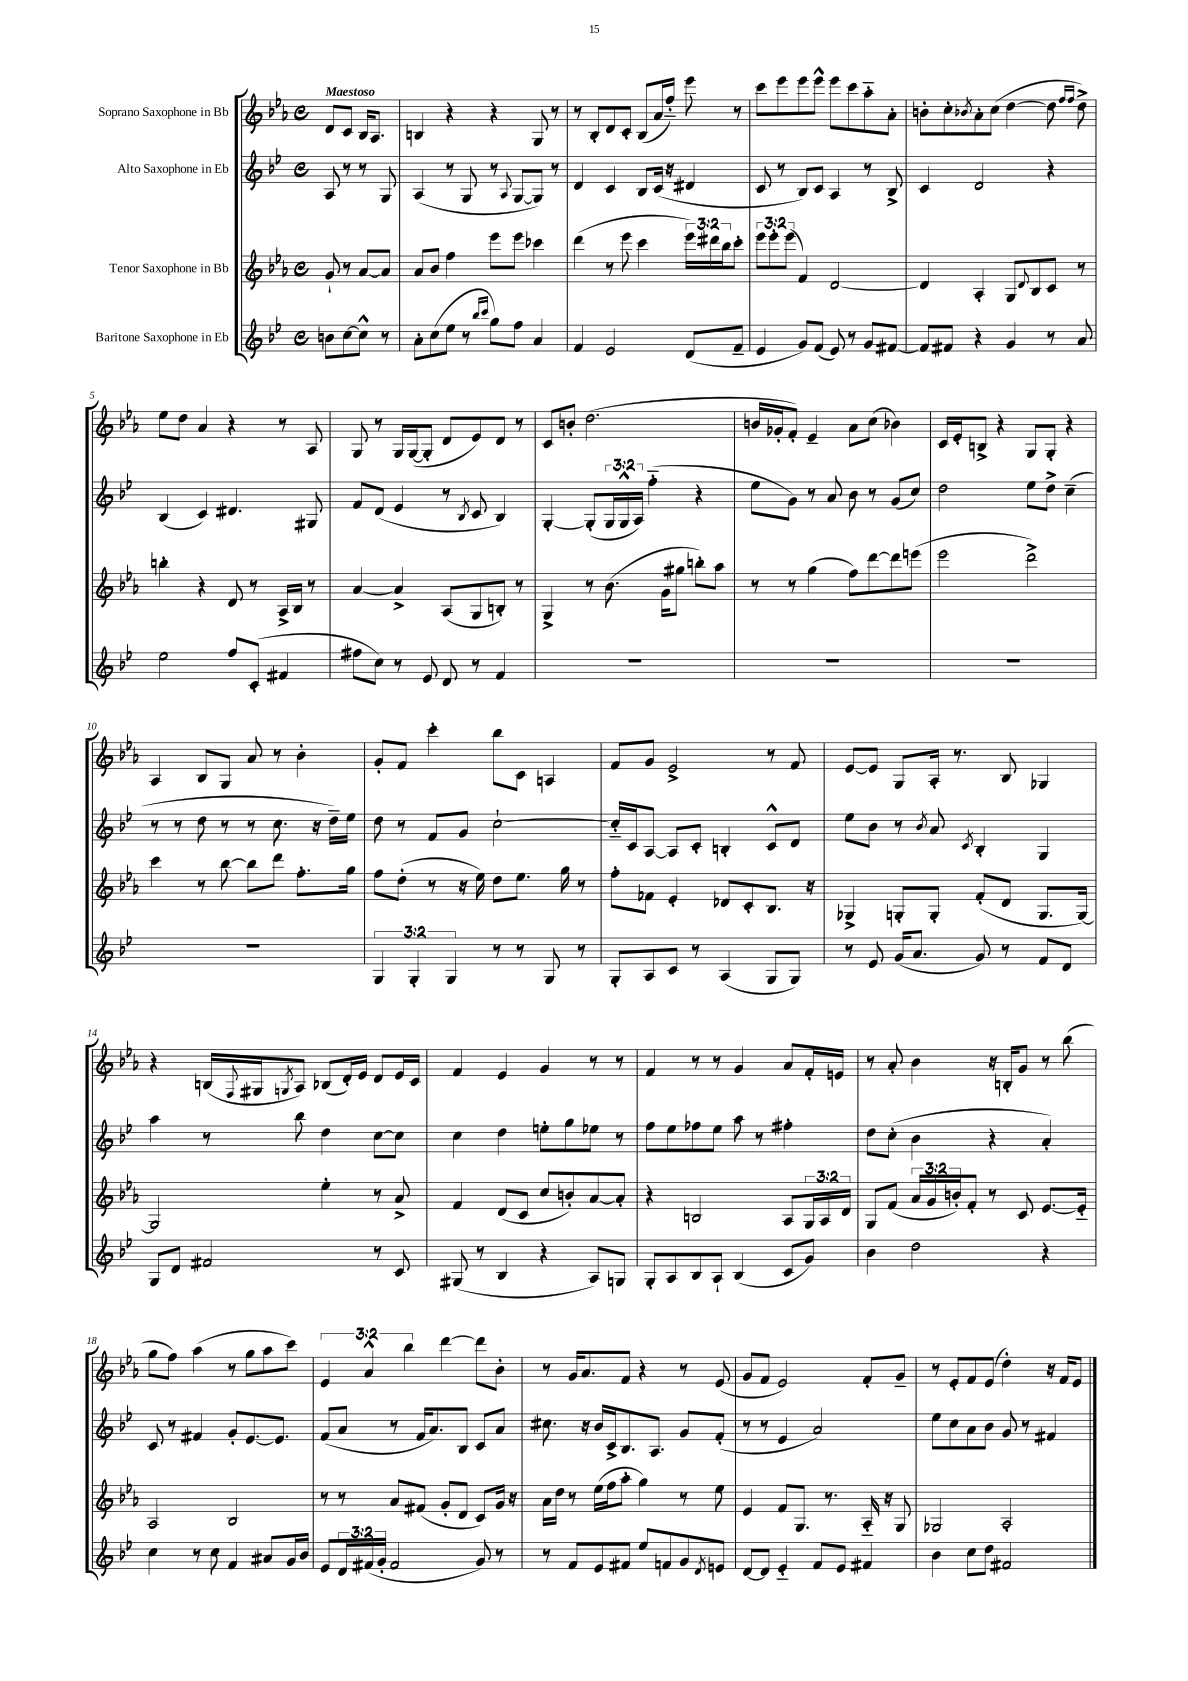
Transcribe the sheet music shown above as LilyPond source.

<<
\new StaffGroup <<
\new Staff = "s0" \with { instrumentName = "Soprano Saxophone in Bb" } {
    \clef treble \key ees \major \defaultTimeSignature \time 4/4 \override Staff.TupletNumber.text = #tuplet-number::calc-fraction-text \partial 2 \tempo "Maestoso"
    d'8 c'8 bes16 aes8. |
    b4 r4 r4 g8 r8 |
    r8 bes8-. d'8 c'8-. bes8( aes'16 f''16-_) ees'''8 r8 |
    c'''8 ees'''8 ees'''8 ees'''8-^ ees'''8 c'''8 aes''8-_ aes'8-. |
    b'8-. c''8-. \acciaccatura { bes'8 } aes'8-. c''8( d''4~ d''8 \grace { f''16 f''16 } d''8->) |
    ees''8 d''8 aes'4 r4 r8 aes8 |
    g8 r8 g16 g16~( g8-. d'8 ees'8) d'8 r8 |
    c'8 b'8-. d''2.( |
    b'16 ges'16-. f'8-.) ees'4-- aes'8 c''8( bes'4) |
    c'16 ees'16-. b8-> r4 g8 g8-. r4 |
    aes4 bes8 g8 aes'8 r8 bes'4-. |
    g'8-. f'8 c'''4-. bes''8 c'8 a4 |
    f'8 g'8 ees'2-> r8 f'8 |
    ees'8~ ees'8 g8 aes16-. r8. bes8 ges4 |
    r4 b16( \appoggiatura { f8 } gis16 \acciaccatura { g8 } aes8) bes8( d'16-.) ees'16 d'8 ees'16 c'16 |
    f'4 ees'4 g'4 r8 r8 |
    f'4 r8 r8 g'4 aes'8 f'16-. e'16 |
    r8 aes'8-. bes'4 r16 b16-. g'8 r8 bes''8( |
    g''8 f''8) aes''4( r8 g''8 aes''8 c'''8) |
    \tuplet 3/2 { ees'4 aes'4-^ bes''4 } d'''4~ d'''8 bes'8-. |
    r8 g'16 aes'8. f'8 r4 r8 ees'8( |
    g'8 f'8 ees'2) f'8-. g'8-- |
    r8 ees'8-. f'8 ees'8( d''4-.) r16 f'16 ees'8 \bar "|." |
}
\new Staff = "s1" \with { instrumentName = "Alto Saxophone in Eb" } {
    \clef treble \key bes \major \defaultTimeSignature \time 4/4 \override Staff.TupletNumber.text = #tuplet-number::calc-fraction-text \partial 2
    a8 r8 r8 g8 |
    a4( r8 g8 r8 \appoggiatura { a8 } g8~ g8) r8 |
    d'4 c'4 bes8 c'16( r16 dis'4 |
    c'8 r8 bes8) c'8 a4 r8 bes8-> |
    c'4 d'2 r4 |
    bes4( c'4) dis'4. gis8 |
    f'8 d'8( ees'4 r8 \acciaccatura { bes8 } c'8 bes4) |
    g4~-. g8-.( \tuplet 3/2 { g16 g16-^ a16) } f''4-_( r4 |
    ees''8 g'8) r8 a'8 bes'8 r8 g'8( c''8) |
    d''2 ees''8 d''8-> c''4--( |
    r8 r8 d''8 r8 r8 c''8. r16 d''16--) ees''16 |
    d''8 r8 f'8 g'8 c''2~-! |
    c''16-_ c'16 a8~ a8 c'8-. b4-. c'8-^ d'8 |
    ees''8 bes'8 r8 \acciaccatura { bes'8 } a'8 \acciaccatura { c'8 } bes4-. g4 |
    a''4 r8 bes''8 d''4 c''8~ c''8 |
    c''4 d''4 e''8-. g''8 ees''8 r8 |
    f''8 ees''8 fes''8 ees''8 a''8 r8 fis''4-. |
    d''8 c''8-.( bes'4 r4 a'4-.) |
    c'8 r8 fis'4 g'8-. ees'8.~ ees'8. |
    f'8( a'8 r8 f'16 a'8.) bes8 c'8 a'8 |
    cis''8. r16 bes'16 c'16-> bes8. a8. g'8 f'8-.( |
    r8 r8 ees'4 a'2) |
    ees''8 c''8 a'8 bes'8 g'8 r8 fis'4 \bar "|." |
}
\new Staff = "s2" \with { instrumentName = "Tenor Saxophone in Bb" } {
    \clef treble \key ees \major \defaultTimeSignature \time 4/4 \override Staff.TupletNumber.text = #tuplet-number::calc-fraction-text \partial 2
    g'8-! r8 aes'8~ aes'8 |
    aes'8 bes'8 f''4 ees'''8 ees'''8 ces'''4 |
    d'''4( r8 ees'''8 c'''4 \tuplet 3/2 { ees'''16) dis'''16 bes''16 } c'''8-. |
    \tuplet 3/2 { ees'''8 ees'''8-. ees'''8( } f'4) d'2~ |
    d'4 aes4-. g8 \appoggiatura { d'8 } bes8 c'8 r8 |
    b''4-. r4 d'8 r8 aes16-> bes16 r8 |
    aes'4~ aes'4-> aes8( g8 b8-.) r8 |
    g4-> r8 bes'8.( g'16 gis''8 b''8-.) aes''8 |
    r8 r8 g''4( f''8) d'''8~ d'''8 e'''8( |
    ees'''2 d'''2->) |
    c'''4 r8 bes''8~ bes''8 d'''8 f''8.-. g''16 |
    f''8 d''8-.( r8 r16 ees''16) d''8 ees''8. g''16 r8 |
    f''8-. fes'8 ees'4-. des'8 c'8-. bes8. r16 |
    ges4-> g8-. g8-. f'8-.( d'8 g8. g16~) |
    g2 ees''4-. r8 aes'8-> |
    f'4 d'8( c'8 c''8 b'8-.) aes'8~ aes'8-. |
    r4 b2 aes8 \tuplet 3/2 { g16 aes16 d'16 } |
    g8 f'8( \tuplet 3/2 { aes'16 g'16 b'16-.) } f'8-. r8 c'8 ees'8.~ ees'16-_ |
    aes2 bes2 |
    r8 r8 aes'8 fis'8( g'8-. d'8 c'8) g'16 r16 |
    aes'16 d''16 r8 ees''16( f''16 aes''8-. g''4) r8 ees''8 |
    ees'4 f'8 g8. r8. aes16-_ r16 g8 |
    ges2 aes2-. \bar "|." |
}
\new Staff = "s3" \with { instrumentName = "Baritone Saxophone in Eb" } {
    \clef treble \key bes \major \defaultTimeSignature \time 4/4 \override Staff.TupletNumber.text = #tuplet-number::calc-fraction-text \partial 2
    b'8 c''8~ c''8-^ r8 |
    a'8-. c''8( ees''8 r8 \grace { bes''16 c'''16 } g''8) f''8 a'4 |
    f'4 ees'2 d'8( f'8-- |
    ees'4 g'8) f'8( ees'8) r8 g'8 fis'8~ |
    fis'8 fis'8 r4 g'4 r8 a'8 |
    ees''2 f''8 c'8-.( fis'4 |
    fis''8 c''8) r8 ees'8 d'8 r8 f'4 |
    R1 |
    R1 |
    R1 |
    R1 |
    \tuplet 3/2 { g4 g4-. g4 } r8 r8 g8 r8 |
    g8-. a8 c'8 r8 a4( g8 g8) |
    r8 ees'8 g'16( a'8. g'8) r8 f'8 d'8 |
    g8 d'8 fis'2 r8 c'8 |
    gis8( r8 bes4 r4 a8) g8 |
    g8-. a8 bes8 a8-! bes4( c'8 g'8) |
    bes'4 d''2 r4 |
    c''4 r8 c''8 f'4 ais'8 g'16 bes'16 |
    ees'8 \tuplet 3/2 { d'16 fis'16( g'16-. } fis'2 g'8) r8 |
    r8 f'8 ees'8 fis'8 ees''8 f'8 g'8 \acciaccatura { d'8 } e'8 |
    d'8~ d'8 ees'4-_ f'8 ees'8 fis'4 |
    bes'4 c''8 d''8 fis'2 \bar "|." |
}
>>
>>
